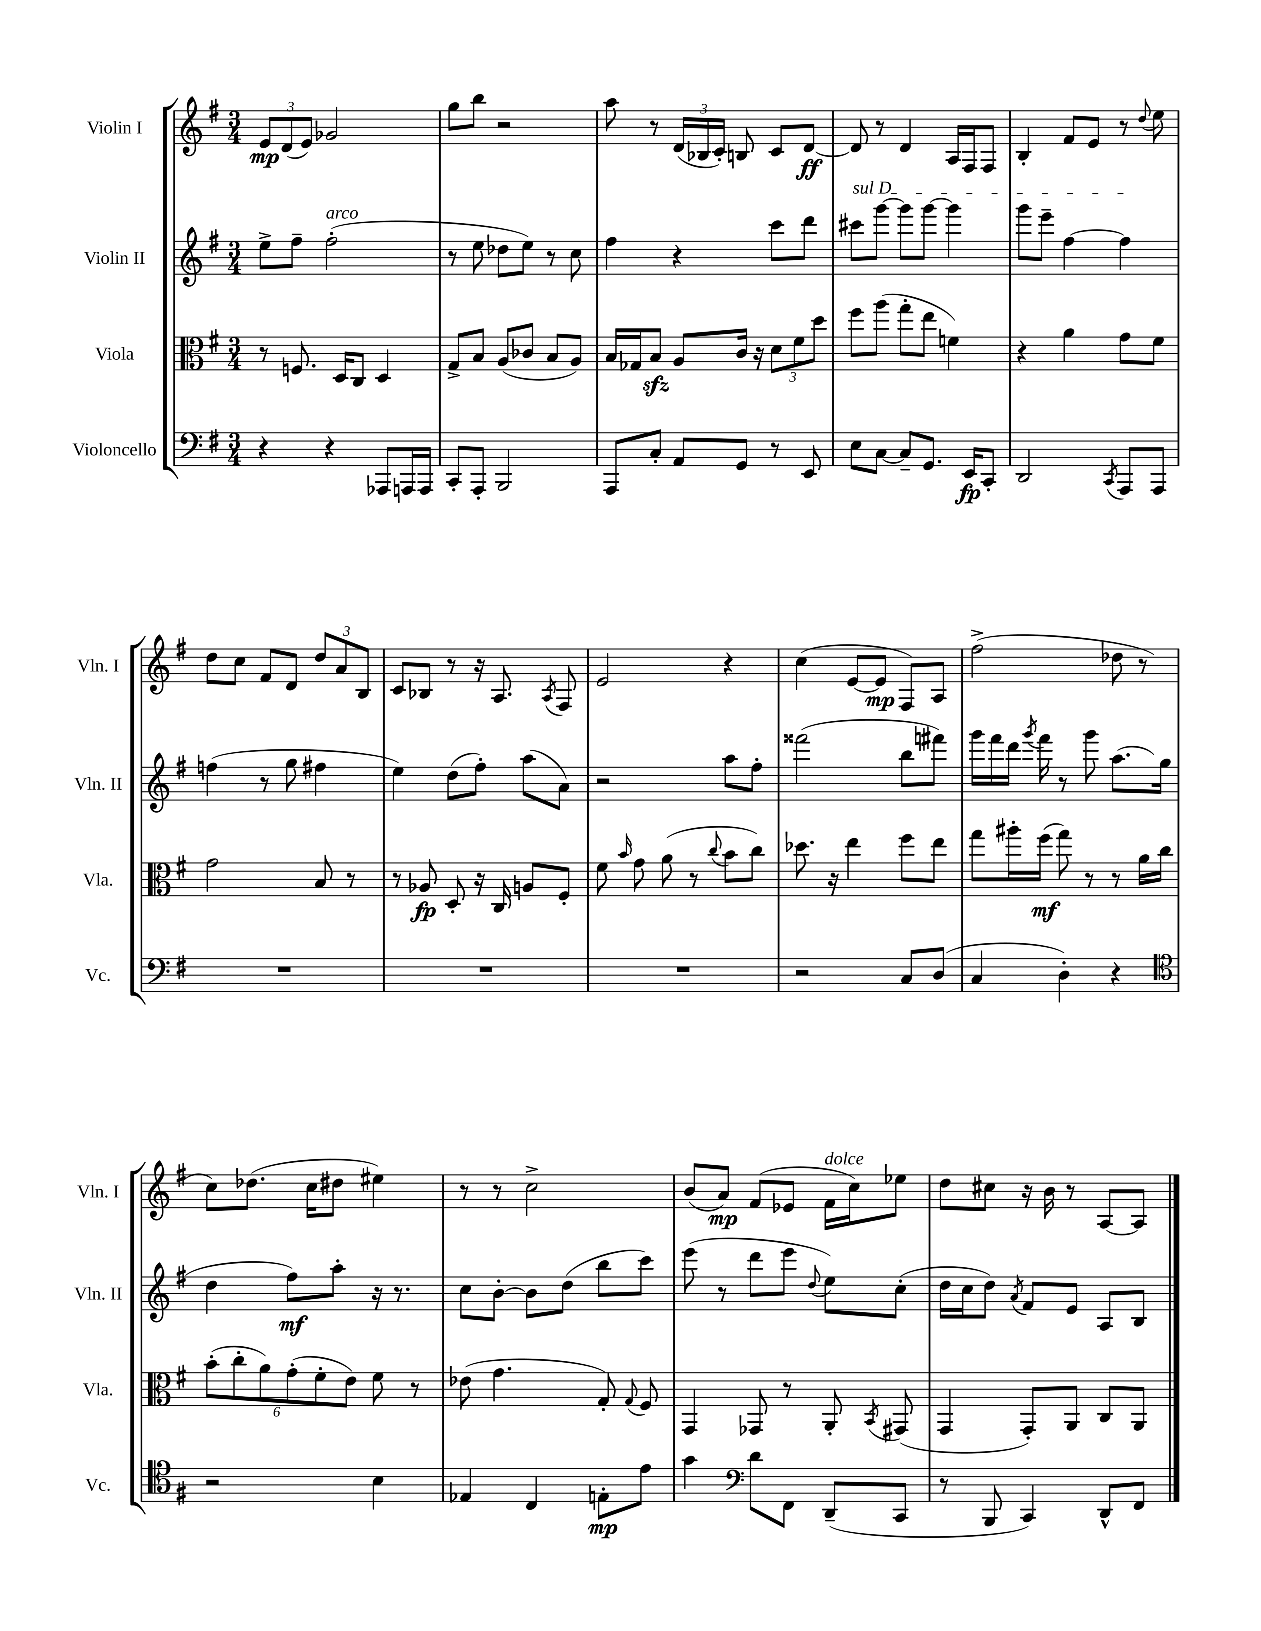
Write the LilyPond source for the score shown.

<<
\new StaffGroup <<
\new Staff = "s0" \with { instrumentName = "Violin I" shortInstrumentName = "Vln. I" } {
    \clef treble \key g \major \numericTimeSignature \time 3/4
    \autoBeamOff \tuplet 3/2 { e'8[\mp d'8( e'8]) } ges'2 |
    g''8[ b''8] r2 |
    a''8 r8 \tuplet 3/2 { d'16[( bes16 c'16]-.) } b8 c'8[ d'8]~\ff |
    d'8 r8 d'4 a16[ fis16 fis8] |
    b4-. fis'8[ e'8] r8 \appoggiatura { d''8 } e''8 |
    d''8[ c''8] fis'8[ d'8] \tuplet 3/2 { d''8[ a'8 b8] } |
    c'8[ bes8] r8 r16 a8. \acciaccatura { a8 } fis8 |
    e'2 r4 |
    c''4( e'8[~ e'8]\mp fis8[) a8] |
    fis''2->( des''8 r8 |
    c''8[) des''8.]( c''16[ dis''8] eis''4) |
    r8 r8 c''2-> |
    b'8[( a'8]\mp) fis'8[( ees'8] fis'16[^\markup { \italic "dolce" } c''16) ees''8] |
    d''8[ cis''8] r16 b'16 r8 a8[~ a8] \bar "|." |
}
\new Staff = "s1" \with { instrumentName = "Violin II" shortInstrumentName = "Vln. II" } {
    \clef treble \key g \major \numericTimeSignature \time 3/4
    \autoBeamOff e''8[-> fis''8]-- fis''2-.^\markup { \italic "arco" }( |
    r8 e''8 des''8[ e''8]) r8 c''8 |
    fis''4 r4 c'''8[ d'''8] |
    \once \override TextSpanner.bound-details.left.text = \markup { \italic "sul D" } cis'''8[\startTextSpan g'''8]~ g'''8[ g'''8]~ g'''4 |
    g'''8[ e'''8]-- fis''4~ fis''4\stopTextSpan |
    f''4( r8 g''8 fis''4 |
    e''4) d''8[( fis''8]-.) a''8[( a'8]) |
    r2 a''8[ fis''8]-. |
    fisis'''2( b''8[ fis'''8]) |
    g'''16[ fis'''16 d'''16] \acciaccatura { g'''8 } fis'''16 r8 g'''8 a''8.[( g''16] |
    d''4 fis''8[\mf) a''8]-. r16 r8. |
    c''8[ b'8]~-. b'8[ d''8]( b''8[ c'''8]) |
    e'''8( r8 d'''8[ e'''8] \appoggiatura { d''8 } e''8[) c''8]-.( |
    d''16[ c''16 d''8]) \acciaccatura { a'8 } fis'8[ e'8] a8[ b8] \bar "|." |
}
\new Staff = "s2" \with { instrumentName = "Viola" shortInstrumentName = "Vla." } {
    \clef alto \key g \major \numericTimeSignature \time 3/4
    \autoBeamOff r8 f8. d16[ c8] d4 |
    g8[-> b8] a8[( ces'8] b8[ a8]) |
    b16[ ges16 b8]\sfz a8[ c'16] r16 \tuplet 3/2 { d'8[ fis'8 d''8] } |
    fis''8[ a''8]( g''8[-. e''8] f'4) |
    r4 a'4 g'8[ fis'8] |
    g'2 b8 r8 |
    r8 aes8\fp d8-. r16 c16 a8[ fis8]-. |
    fis'8 \grace { b'16 } g'8 a'8( r8 \appoggiatura { c''8 } b'8[ c''8]) |
    des''8. r16 e''4 fis''8[ e''8] |
    g''8[ ais''16-. fis''16]\mf( g''8) r8 r8 a'16[ c''16] |
    \tuplet 6/4 { b'8[-.( c''8-. a'8) g'8-.( fis'8-. e'8]) } fis'8 r8 |
    ees'8( g'4. g8-.) \appoggiatura { g8 } fis8 |
    g,4 ges,8 r8 a,8-. \acciaccatura { b,8 } gis,8( |
    g,4 g,8[-.) a,8] c8[ a,8] \bar "|." |
}
\new Staff = "s3" \with { instrumentName = "Violoncello" shortInstrumentName = "Vc." } {
    \clef bass \key g \major \numericTimeSignature \time 3/4
    \autoBeamOff r4 r4 aes,,8[ a,,16 a,,16] |
    c,8[-. a,,8]-. b,,2 |
    a,,8[ c8]-. a,8[ g,8] r8 e,8 |
    e8[ c8]~ c8[-- g,8.] e,16[\fp c,8]-. |
    d,2 \acciaccatura { c,8 } a,,8[ a,,8] |
    R2. |
    R2. |
    R2. |
    r2 c8[ d8]( |
    c4 d4-.) r4 |
    \clef tenor r2 b4 |
    ees4 c4 e8[-.\mp e'8] |
    g'4 \clef bass d'8[ fis,8] d,8[--( c,8] |
    r8 b,,8 c,4) d,8[-^ fis,8] \bar "|." |
}
>>
>>
\layout { \context { \Score \remove "Bar_number_engraver" } }
